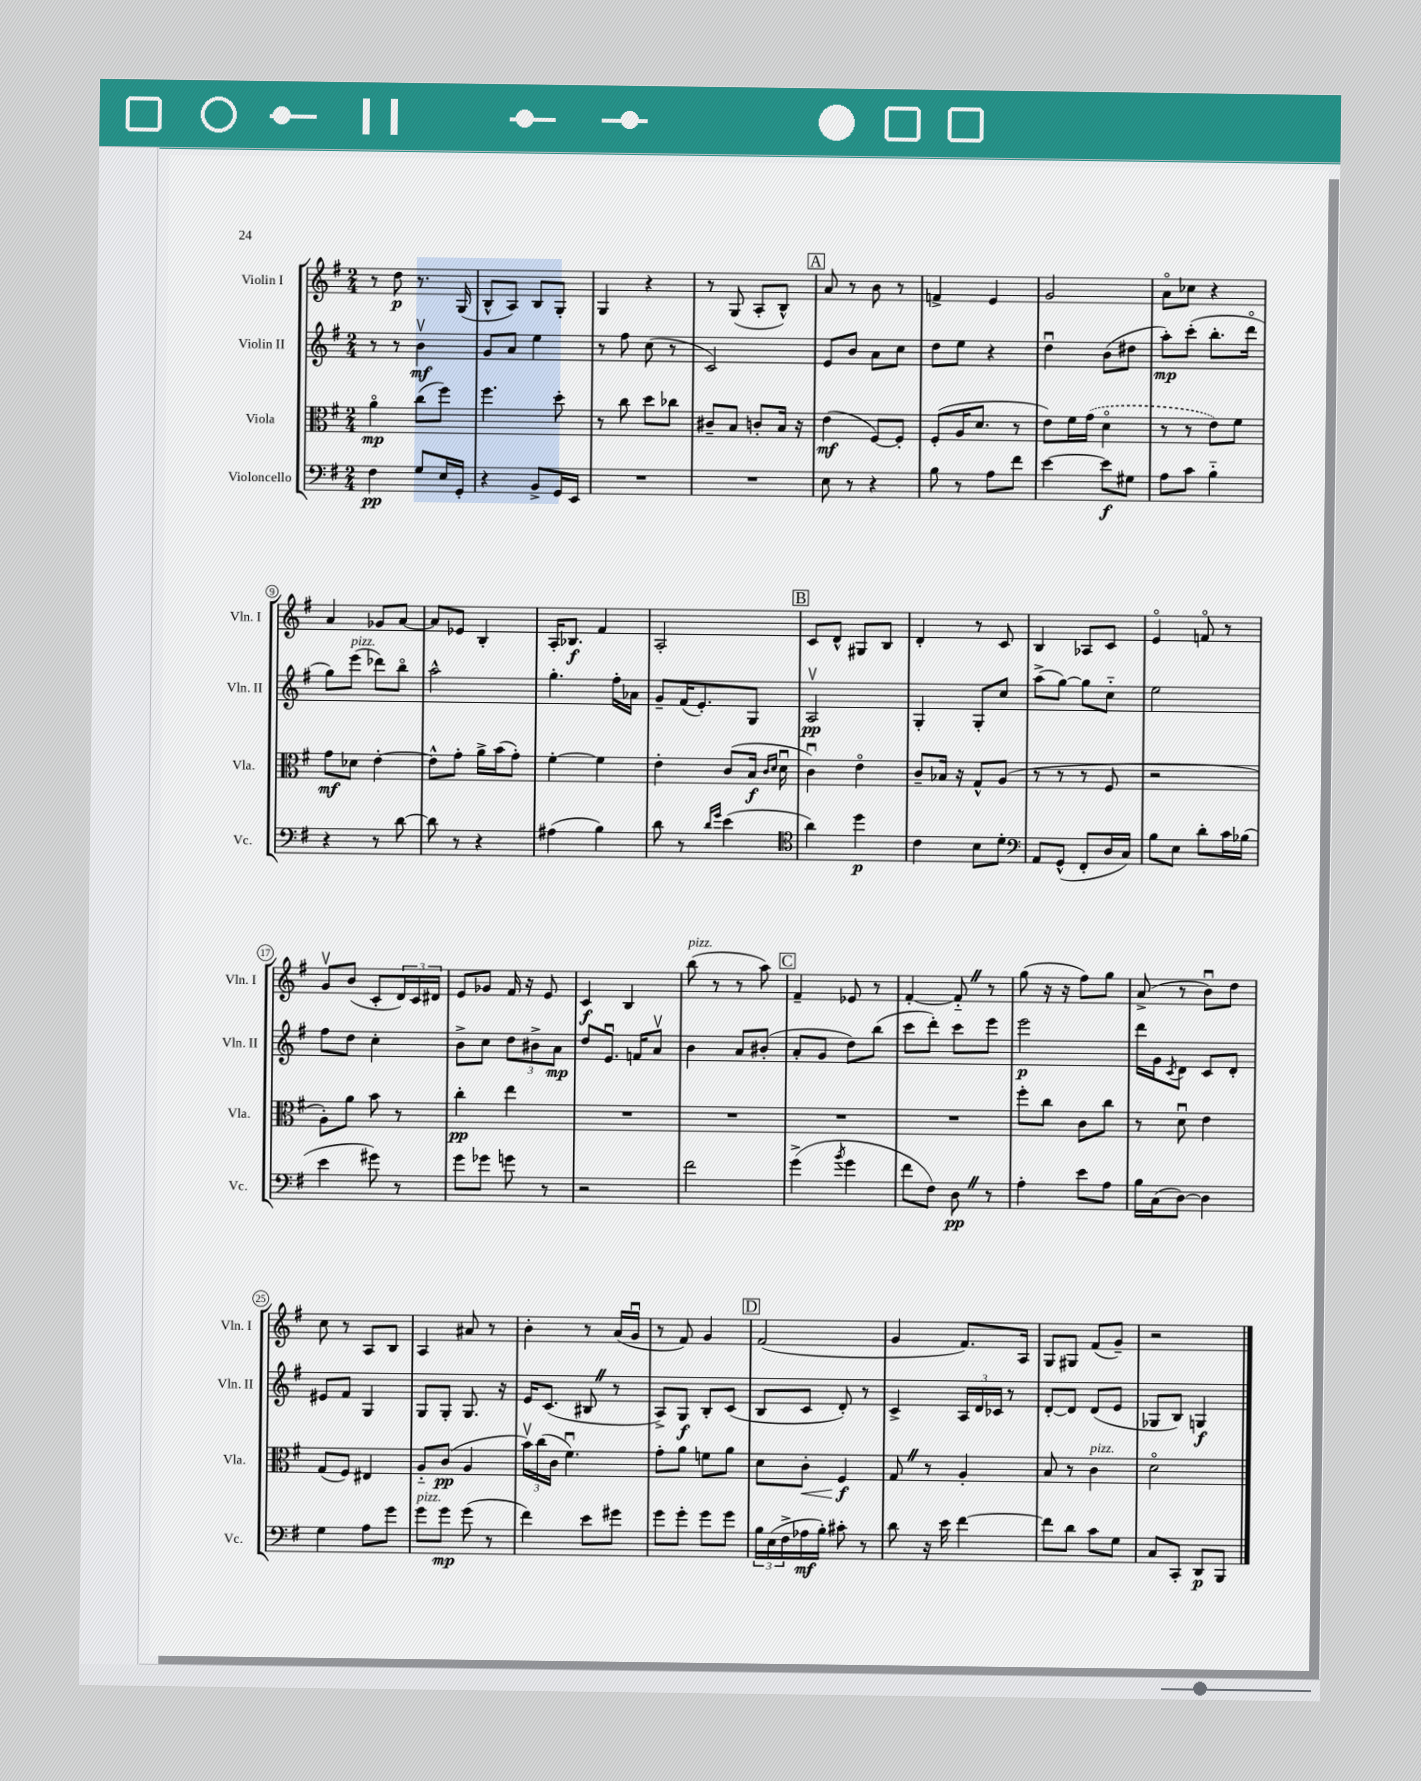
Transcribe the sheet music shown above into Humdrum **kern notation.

**kern	**dynam	**kern	**dynam	**kern	**dynam	**kern	**dynam
*part4	*part4	*part3	*part3	*part2	*part2	*part1	*part1
*staff4	*staff4	*staff3	*staff3	*staff2	*staff2	*staff1	*staff1
*I"Violoncello	*	*I"Viola	*	*I"Violin II	*	*I"Violin I	*
*I'Vc.	*	*I'Vla.	*	*I'Vln. II	*	*I'Vln. I	*
*clefF4	*	*clefC3	*	*clefG2	*	*clefG2	*
*k[f#]	*	*k[f#]	*	*k[f#]	*	*k[f#]	*
*M2/4	*	*M2/4	*	*M2/4	*	*M2/4	*
=1	=1	=1	=1	=1	=1	=1	=1
4F#\	pp	4a\	mp	8r	.	8r	.
.	.	.	.	8r	.	8dd\	p
8G/L	.	(8cc\L	.	4bv\	mf	8.r	.
16E/L	.	8ff#\J)	.	.	.	.	.
16GG'/JJ	.	.	.	.	.	(16G/	.
=2	=2	=2	=2	=2	=2	=2	=2
4r	.	4.ff#\	.	8g/L	.	8B^^/L	.
.	.	.	.	8a/J	.	8A/J)	.
8BB^/L	.	.	.	4ee\	.	8B/L	.
16GG/L	.	8dd'\	.	.	.	8G'/J	.
16EE/JJ	.	.	.	.	.	.	.
=3	=3	=3	=3	=3	=3	=3	=3
2r	.	8r	.	8r	.	4G/	.
.	.	8cc\	.	8ff#\	.	.	.
.	.	8dd\L	.	(8cc\	.	4r	.
.	.	8cc-X\J	.	8r	.	.	.
=4	=4	=4	=4	=4	=4	=4	=4
2r	.	8c#X~/L	.	2c/)	.	8r	.
.	.	8B/J	.	.	.	(8G/	.
.	.	8cn'/L	.	.	.	8A'/L	.
.	.	16B/Jk	.	.	.	8B^^/J)	.
.	.	16r	.	.	.	.	.
!!LO:REH:place=s1:t=A
=5	=5	=5	=5	=5	=5	=5	=5
8E\	.	(4e\	mf	8e/L	.	8a/	.
8r	.	.	.	8b/J	.	8r	.
4r	.	[8F#/L)	.	8a\L	.	8b\	.
.	.	8F#'/J]	.	8cc\J	.	8r	.
=6	=6	=6	=6	=6	=6	=6	=6
8B\	.	(8F#'/L	.	8dd\L	.	4fn^/	.
8r	.	16A/K	.	8ee\J	.	.	.
.	.	8.d/J	.	.	.	.	.
8A\L	.	.	.	4r	.	4e/	.
8f#\J	.	8r	.	.	.	.	.
=7	=7	=7	=7	=7	=7	=7	=7
[4e\	.	8e\L)	.	4ddu\	.	2g/	.
.	.	16f#\L	.	.	.	.	.
.	.	(16g\JJ	.	.	.	.	.
8e\L]	f	4d\	.	(8b\L	.	.	.
8G#X\J	.	.	.	8dd#X\J	.	.	.
=8	=8	=8	=8	=8	=8	=8	=8
8A\L	.	8r	.	8aa'\L)	mp	8a\L	.
8c\J	.	8r	.	(8ccc'\J	.	8cc-X\J	.
4B\	.	8e\L)	.	8.bb'\L	.	4r	.
.	.	8f#\J	.	.	.	.	.
.	.	.	.	16ddd\Jk	.	.	.
!!LO:LB:g=z
=9	=9	=9	=9	=9	=9	=9	=9
4r	.	8g\L	mf	8gg\L)	.	4a/	.
!	!	!	!	!LO:TX:a:i:t=pizz.	!	!	!
.	.	8d-X\J	.	(8eee\J	.	.	.
8r	.	[4e'\	.	8ddd-X\L)	.	8g-X/L	.
[8d\	.	.	.	8bb\J	.	[8a/J	.
=10	=10	=10	=10	=10	=10	=10	=10
8d\]	.	8e^^\L]	.	2aa^^\	.	8a/L]	.
8r	.	8g'\J	.	.	.	8e-X/J	.
4r	.	16a^\LL	.	.	.	4B'/	.
.	.	(16b\J	.	.	.	.	.
.	.	8g'\J)	.	.	.	.	.
=11	=11	=11	=11	=11	=11	=11	=11
(4A#X\	.	[4f#'\	.	4.gg'\	.	16A'/KL	.
.	.	.	.	.	.	8.B-X/J	f
4B\)	.	4f#\]	.	.	.	4f#/	.
.	.	.	.	16ff#'\LL	.	.	.
.	.	.	.	16a-X\JJ	.	.	.
=12	=12	=12	=12	=12	=12	=12	=12
8d\	.	4e'\	.	8g~/L	.	2A'/	.
8r	.	.	.	(16f#/K	.	.	.
.	.	.	.	8.e'/)	.	.	.
16qqd/LL	.	.	.	.	.	.	.
16qqg/JJ	.	.	.	.	.	.	.
(4e\	.	(8c/L	.	.	.	.	.
.	.	16B/Jk	f	8G/J	.	.	.
.	.	16qqc/LL	.	.	.	.	.
.	.	16qqd/JJ	.	.	.	.	.
.	.	16du\	.	.	.	.	.
!!LO:REH:place=s1:t=B
=13	=13	=13	=13	=13	=13	=13	=13
*clefC4	*	*	*	*	*	*	*
4a\)	.	4cu\)	.	2Av/	pp	8c/L	.
.	.	.	.	.	.	8d^^/J	.
4dd\	p	4e\	.	.	.	8G#X/L	.
.	.	.	.	.	.	8B/J	.
=14	=14	=14	=14	=14	=14	=14	=14
4c\	.	8c~/L	.	4G'/	.	4d'/	.
.	.	16B-X/Jk	.	.	.	.	.
.	.	16r	.	.	.	.	.
8B\L	.	8G^^/L	.	8G'/L	.	8r	.
8d'\J	.	(8A/J	.	8cc/J	.	8c/	.
=15	=15	=15	=15	=15	=15	=15	=15
*clefF4	*	*	*	*	*	*	*
8AA/L	.	8r	.	(8aa^\L	.	4B/	.
(8GG^^/J	.	8r	.	[8gg\J)	.	.	.
8FF#'/L	.	8r	.	8gg\L]	.	8A-X/L	.
16D/L	.	8F#/	.	8cc\J	.	8c/J	.
16C/JJ)	.	.	.	.	.	.	.
=16	=16	=16	=16	=16	=16	=16	=16
8B\L	.	2r	.	2ee\	.	4e/	.
8E\J	.	.	.	.	.	.	.
8d'\L	.	.	.	.	.	8fn/	.
16c\L	.	.	.	.	.	8r	.
(16B-X\JJ	.	.	.	.	.	.	.
!!LO:LB:g=z
=17	=17	=17	=17	=17	=17	=17	=17
4e\	.	8A'\L)	.	8ff#\L	.	8gv/L	.
.	.	8a\J	.	8dd\J	.	(8b/J	.
8g#X\)	.	8b\	.	4cc'\	.	8c'/L	.
8r	.	8r	.	.	.	24d/L)	.
.	.	.	.	.	.	24c/	.
.	.	.	.	.	.	24d#X/JJ	.
=18	=18	=18	=18	=18	=18	=18	=18
8g\L	.	4cc'\	pp	8b^\L	.	8e/L	.
8g-X\J	.	.	.	8cc\J	.	8g-X/J	.
8gn\	.	4ee\	.	12dd\L	.	16f#/	.
.	.	.	.	.	.	16r	.
.	.	.	.	12b#X^\	.	.	.
8r	.	.	.	.	.	8e/	.
.	.	.	.	12a\J	mp	.	.
=19	=19	=19	=19	=19	=19	=19	=19
2r	.	2r	.	8dd/L	.	4c/	f
.	.	.	.	8.eu/J	.	.	.
.	.	.	.	.	.	4B/	.
.	.	.	.	16fn/KL	.	.	.
.	.	.	.	8av/J	.	.	.
=20	=20	=20	=20	=20	=20	=20	=20
!	!	!	!	!	!	!LO:TX:a:i:t=pizz.	!
2f#\	.	2r	.	4b\	.	(8bb\	.
.	.	.	.	.	.	8r	.
.	.	.	.	8a/L	.	8r	.
.	.	.	.	(8b#X'/J	.	8aa\)	.
!!LO:REH:place=s1:t=C
=21	=21	=21	=21	=21	=21	=21	=21
(4g^\	.	2r	.	8a'/L	.	4f#~/	.
.	.	.	.	8g/J	.	.	.
8qb/	.	.	.	.	.	.	.
4g\	.	.	.	8dd\L)	.	8e-X/	.
.	.	.	.	(8bb\J	.	8r	.
=22	=22	=22	=22	=22	=22	=22	=22
8f#\L	.	2r	.	8ccc\L	.	[4f#'/	.
8F#\J)	.	.	.	8ddd'\J)	.	.	.
8DZ\	pp	.	.	8ccc\L	.	8f#Z/]	.
8r	.	.	.	8eee\J	.	8r	.
=23	=23	=23	=23	=23	=23	=23	=23
4A'\	.	8ff#'\L	.	2eee\	p	(8gg\	.
.	.	8cc\J	.	.	.	16r	.
.	.	.	.	.	.	16r	.
8e\L	.	8c\L	.	.	.	8ff#\L)	.
8A\J	.	8cc\J	.	.	.	8gg\J	.
=24	=24	=24	=24	=24	=24	=24	=24
16B\LL	.	8r	.	16ddd\LL	.	(8a^/	.
(16C\J	.	.	.	16g\J	.	.	.
.	.	.	.	8qc/	.	.	.
[8D\J)	.	8du\	.	8d\J	.	8r	.
4D\]	.	4e\	.	8c/L	.	8bu\L)	.
.	.	.	.	8d'/J	.	8dd\J	.
!!LO:LB:g=z
=25	=25	=25	=25	=25	=25	=25	=25
4G\	.	(8G/L	.	8e#X/L	.	8cc\	.
.	.	8F#/J)	.	8f#/J	.	8r	.
8A\L	.	4E#X/	.	4G/	.	8A/L	.
8g\J	.	.	.	.	.	8B/J	.
=26	=26	=26	=26	=26	=26	=26	=26
!LO:TX:a:i:t=pizz.	!	!	!	!	!	!	!
8g\L	.	8A/L	.	8G/L	.	4A/	.
8g\J	mp	(8c/J	pp	8G'/J	.	.	.
(8g\	.	4A/	.	8.G/	.	8a#X/	.
8r	.	.	.	.	.	8r	.
.	.	.	.	16r	.	.	.
=27	=27	=27	=27	=27	=27	=27	=27
4f#\)	.	24bv\LL)	.	16e/KL	.	4b'\	.
.	.	(24cc\	.	.	.	.	.
.	.	.	.	(8.c/J	.	.	.
.	.	24c\JJ	.	.	.	.	.
.	.	4.f#u\)	.	.	.	.	.
8e\L	.	.	.	8B#XZ/	.	8r	.
8g#X\J	.	.	.	8r	.	(16a/LL	.
.	.	.	.	.	.	16gu/JJ	.
=28	=28	=28	=28	=28	=28	=28	=28
8g\L	.	8g'\L	.	8A^/L)	.	8r	.
8g'\J	.	8a\J	.	8G/J	f	8f#/)	.
8g\L	.	8fn\L	.	8B'/L	.	4g/	.
8g\J	.	8a\J	.	(8c/J	.	.	.
!!LO:REH:place=s1:t=D
=29	=29	=29	=29	=29	=29	=29	=29
24B\LL	.	8d\L	.	8B/L	.	(2f#/	.
(24E\	.	.	.	.	.	.	.
24F#^\	.	.	.	.	.	.	.
!	!	!	!LO:HP:b	!	!	!	!
16A-X\	mf	8c'\J	<	8c/J	.	.	.
16B'\JJ)	.	.	.	.	.	.	.
8c#X'\	.	4F#/	f	8d'/)	.	.	.
8r	.	.	.	8r	.	.	.
.	.	.	[	.	.	.	.
=30	=30	=30	=30	=30	=30	=30	=30
8d\	.	8GZ/	.	4c^/	.	4g/	.
16r	.	8r	.	.	.	.	.
16e\	.	.	.	.	.	.	.
[4f#\	.	4A'/	.	24A/LL	.	8.f#/L)	.
.	.	.	.	24d/	.	.	.
.	.	.	.	24c-X/JJ	.	.	.
.	.	.	.	8r	.	.	.
.	.	.	.	.	.	16A/Jk	.
=31	=31	=31	=31	=31	=31	=31	=31
8f#\L]	.	8B/	.	[8d'/L	.	8G/L	.
8d\J	.	8r	.	8d/J]	.	8G#X/J	.
!	!	!LO:TX:a:i:t=pizz.	!	!	!	!	!
8c\L	.	4c\	.	(8d/L	.	(8f#/L	.
8G\J	.	.	.	8e/J	.	8g~/J)	.
=32	=32	=32	=32	=32	=32	=32	=32
8C/L	.	2d\	.	8G-X/L	.	2r	.
8CC'/J	.	.	.	8B/J)	.	.	.
8DD/L	p	.	.	4Gn/	f	.	.
8BBB/J	.	.	.	.	.	.	.
==	==	==	==	==	==	==	==
*-	*-	*-	*-	*-	*-	*-	*-
